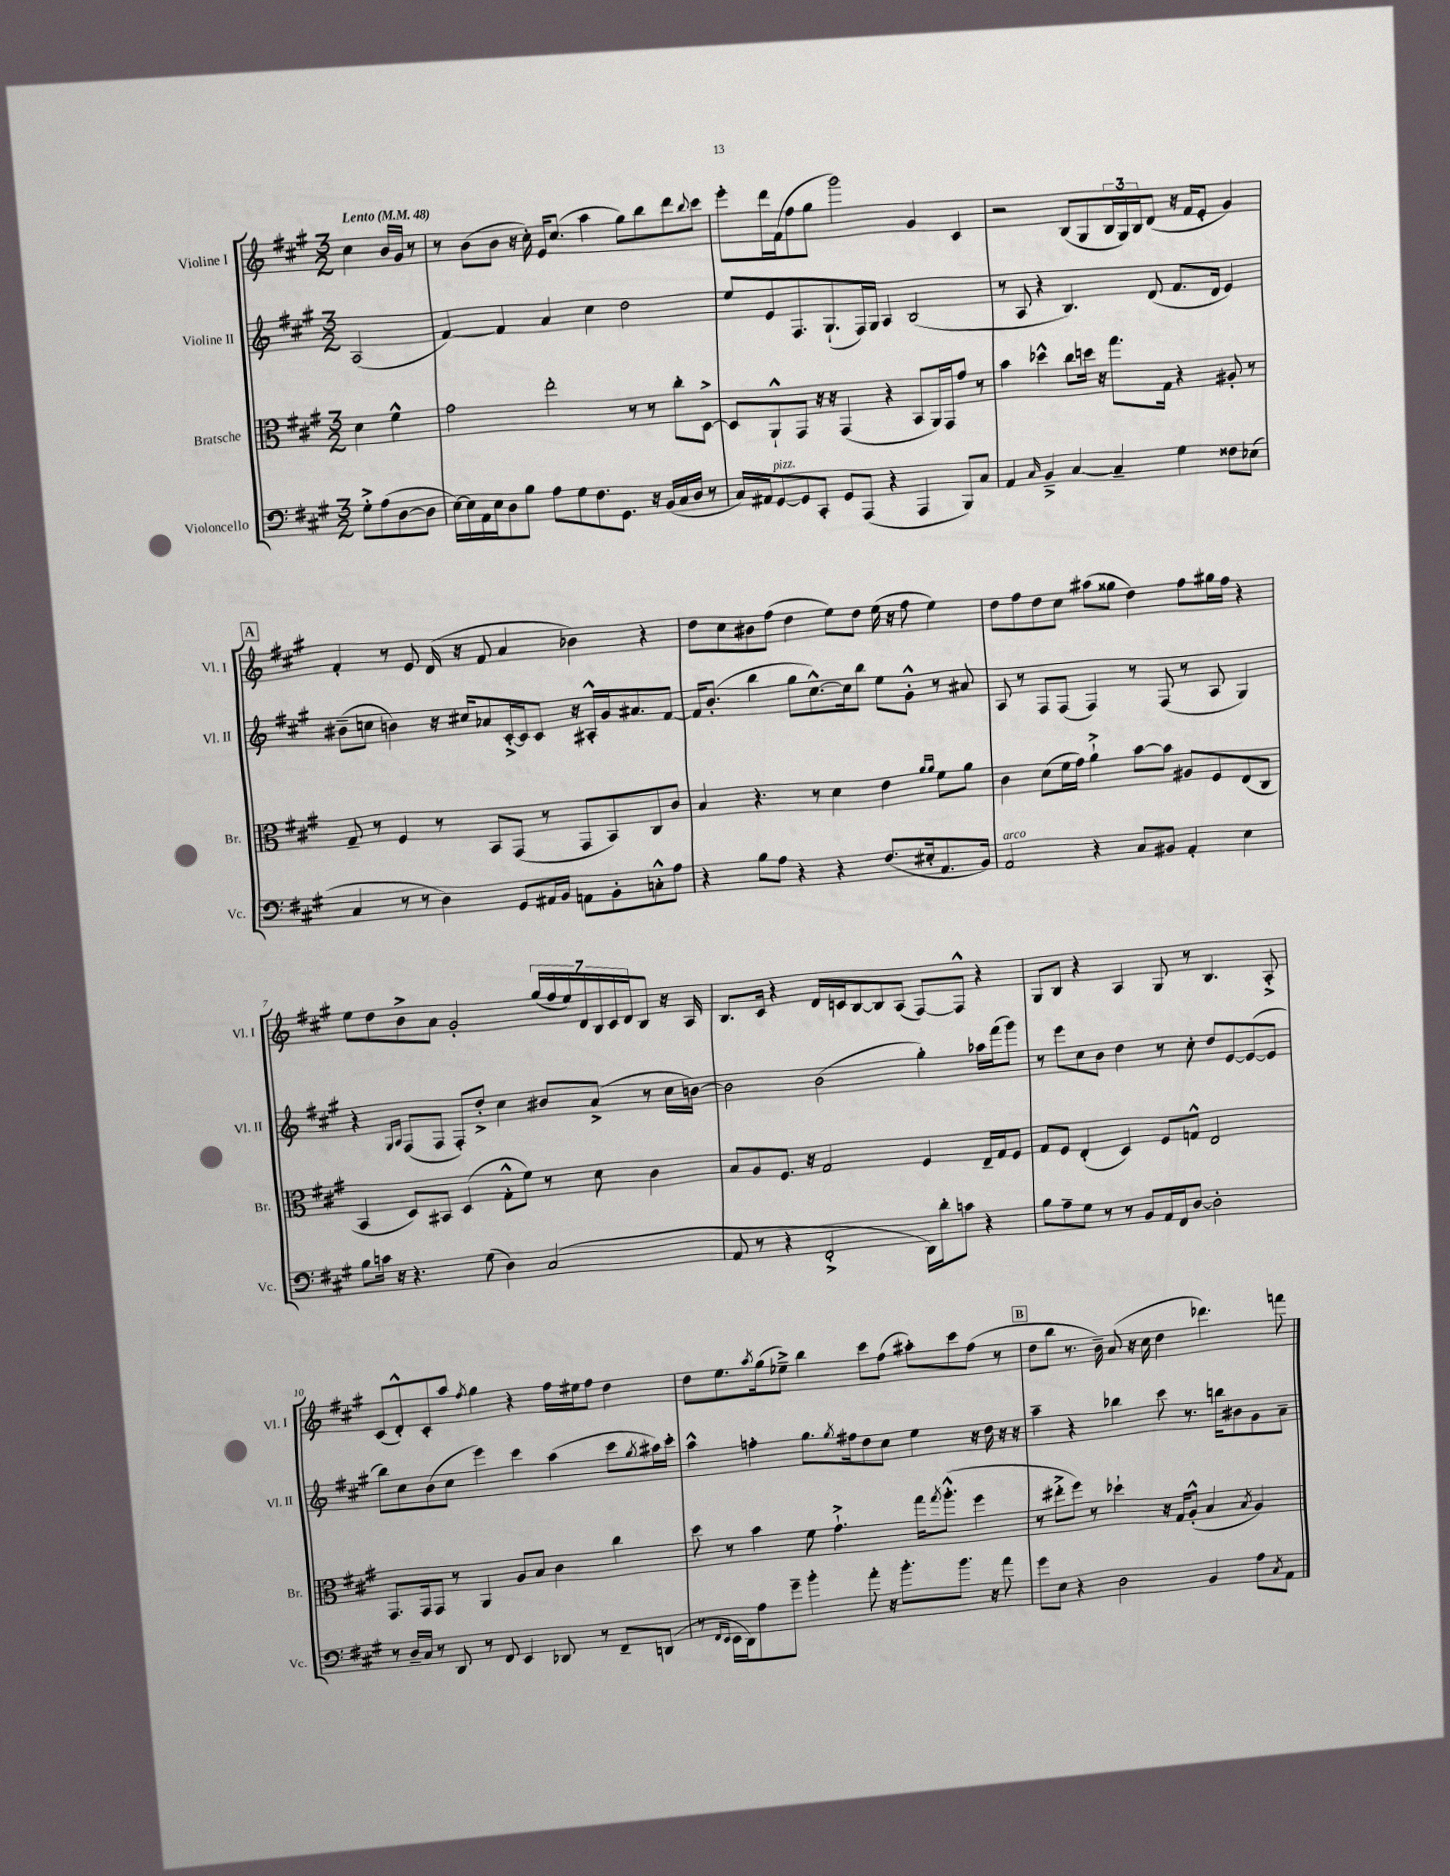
<<
\new StaffGroup <<
\new Staff = "s0" \with { instrumentName = "Violine I" shortInstrumentName = "Vl. I" } {
    \clef treble \key a \major \numericTimeSignature \time 3/2 \partial 2 \tempo "Lento" 4 = 48
    cis''4 b'16 gis'16 r8 |
    r8 b'8( b'8 r16 cis''16-.) e'16 cis''8.( a''4 gis''8) b''8 d'''8 \appoggiatura { b''8 } cis'''8 |
    e'''8-. d'''16 fis'16( fis''8 gis''8 gis'''2) gis'4 cis'4 |
    r2 b8( gis8 \tuplet 3/2 { b16 gis16) b16 } d'8( r16 fis'16 e'8-. gis'4) |
    \mark \markup { \box "A" } fis'4-. r8 e'8 d'16( r16 fis'8 a'4 bes'4) r4 |
    d''8 cis''8 bis'8 fis''8( d''4 e''8) d''8 e''16( r16 fis''8 e''4) |
    d''8 fis''8 d''8 cis''8 ais''8( gisis''8 d''4) fis''8 gis''16 fis''16 r4 |
    e''8 d''8 b'8-> a'8 gis'2-. \tuplet 7/4 { gis''16( fis''16 e''16) d'16 b16 cis'16 d'16 } b8 r16 a16 |
    b8. cis'16 r4 d'16 c'16 b8~ b8 a8( fis8~) fis8-^ r4 |
    gis8 b8 r4 a4 gis8 r8 b4. a8-.-> |
    cis'8( d'8-.-^) cis'8-. a''8 \acciaccatura { fis''8 } gis''4 r4 fis''16 eis''16 fis''8 d''4 |
    d''8 e''8. \acciaccatura { a''8 } gis''16( ees''8--->) b''4 cis'''8 fis''8( ais''8-.) cis'''8 fis''8( r8 |
    \mark \markup { \box "B" } d''8 b''8 r8. b'16--) a'8( r16 cis''16 d''4 des'''4.) f'''8 \bar "|." |
}
\new Staff = "s1" \with { instrumentName = "Violine II" shortInstrumentName = "Vl. II" } {
    \clef treble \key a \major \numericTimeSignature \time 3/2 \partial 2
    a2( |
    fis'4~) fis'4 a'4 cis''4 d''2 |
    e''8 e'8 fis8. gis8.-!( fis16) gis16 a4 b2( |
    r8 a8 r4 b4.) d'8( fis'8. d'16 e'4) |
    \mark \markup { \box "A" } bis'8--( c''8 b'4) r16 cis''16 aes'8 cis'16~-.-> cis'16 cis'8 r16 ais16-.-^ gis'16 ais'8. fis'8~ |
    fis'16 b'8.-.( b''4 gis''8 cis''8.~-^) cis''16 b''8 e''8 gis'8-.-^ r8 ais'8 |
    a8 r8 fis8 fis8( fis4) r8 fis8( r8 a8 gis4) |
    r4 \grace { gis16 a16 } fis8( fis8 fis8-.) d''8-.-> cis''4 bis'8 a'8->( r8 cis''16 b'16~) |
    b'2 b'2( gis''4-.) aes''16 fis'''16( gis'''8) |
    r8 e'''8 cis''8 b'8 d''4 r8 cis''8-. d''8 e'8~ e'8~( e'8 |
    b''8) cis''8 b'8( cis''8 e'''4) cis'''4 a''4( cis'''8 \acciaccatura { gis''8 } ais''16) cis'''16-. |
    a''4-^ f''4-. gis''8. \acciaccatura { gis''8 } fis''16 d''8 cis''8 e''4 r16 d''16 r16 r16 |
    \mark \markup { \box "B" } a''4-- r4 bes''4 cis'''8 r8. b''16 bis'8 gis'8 a'8-- \bar "|." |
}
\new Staff = "s2" \with { instrumentName = "Bratsche" shortInstrumentName = "Br." } {
    \clef alto \key a \major \numericTimeSignature \time 3/2 \partial 2
    d'4 fis'4-^ |
    gis'2 e''2-. r8 r8 cis''8-. d8~-> |
    d8 a,8-!-^ gis,8 r16 r16 gis,4( r4 b,8 a,16) gis,16 gis'8 r8 |
    b'4 des''4-^ cis''8 d''16 r16 gis''8. gis16 r4 ais8-. r8 |
    \mark \markup { \box "A" } gis8-- r8 fis4 r8 b,8 gis,8( r8 gis,8 b,8) cis8 cis'8 |
    b4 r4. r8 d'4 e'4 \grace { a'16 a'16 } fis'8 a'8 |
    cis'4 d'8( fis'16 gis'16) a'4-!-> b'8~ b'8 ais8 fis8 e8( cis8 |
    b,4 d8) bis,8 d4( gis8-.-^ fis'8) r8 d'8 cis'4 |
    b8 a8 fis8. r16 gis2 fis4 e16-- gis16 fis8 |
    gis8 fis8 e4-.( d4) fis8 g8-^ e2 |
    gis,8. gis,16 gis,8 r8 a,4 a8 b8 cis'4 cis''4 |
    d''8 r8 b'4 fis'8 gis'4.-!-> gis''16 \acciaccatura { gis''8 } a''8.-.-^( fis''4 |
    \mark \markup { \box "B" } r8 eis''8-.-> fis''8) r8 des''4-! r16 gis16 a8-.-^( b4 \acciaccatura { b8 } a4) \bar "|." |
}
\new Staff = "s3" \with { instrumentName = "Violoncello" shortInstrumentName = "Vc." } {
    \clef bass \key a \major \numericTimeSignature \time 3/2 \partial 2
    gis8-.-> a8( d8~ d8 |
    e16~) e16 a,16 e16 d8 b8 a8 gis8 fis8. gis,8. r16 b,16( cis16 d16 r8 |
    cis16) ais,16 gis,8~^\markup { \italic "pizz." } gis,8 cis,8-. gis,8 a,,8( r4 a,,4 b,,8) cis8 |
    a,4 \grace { cis16 } b,4---> cis4~ cis4-- gis4 fisis8 ees8( |
    \mark \markup { \box "A" } cis4 r8 r8 d4) gis,8 ais,16 b,16 a,8 b,8-. c8-.-^ a8 |
    r4 b8 a8 r4 r4 fis8.( eis16-. a,8. b,16) |
    a,2^\markup { \italic "arco" } r4 cis8 bis,8 a,4-. e4 |
    b8 c'16 r16 r4. gis8( d4) cis2( |
    a,8 r8 r4 fis,2-.-> d,16) d'16-. c'8 r4 |
    b8 a8-- gis8 r8 r8 b,8 a,16 fis,16 d8~ d2-. |
    r8 d16-- cis16 r8 d,8 r8 fis,8 e,4 des,8 r8 fis,8-- d,8( |
    r8 \grace { fis,16 e,16 } e,16 d,16) a8 gis'8-- b'4-. a'8-. r16 b'8.-. b'8. r16 a'8 |
    \mark \markup { \box "B" } gis'8 e8 r4 d2 b,4 a8 \acciaccatura { cis8 } a,8 \bar "|." |
}
>>
>>
